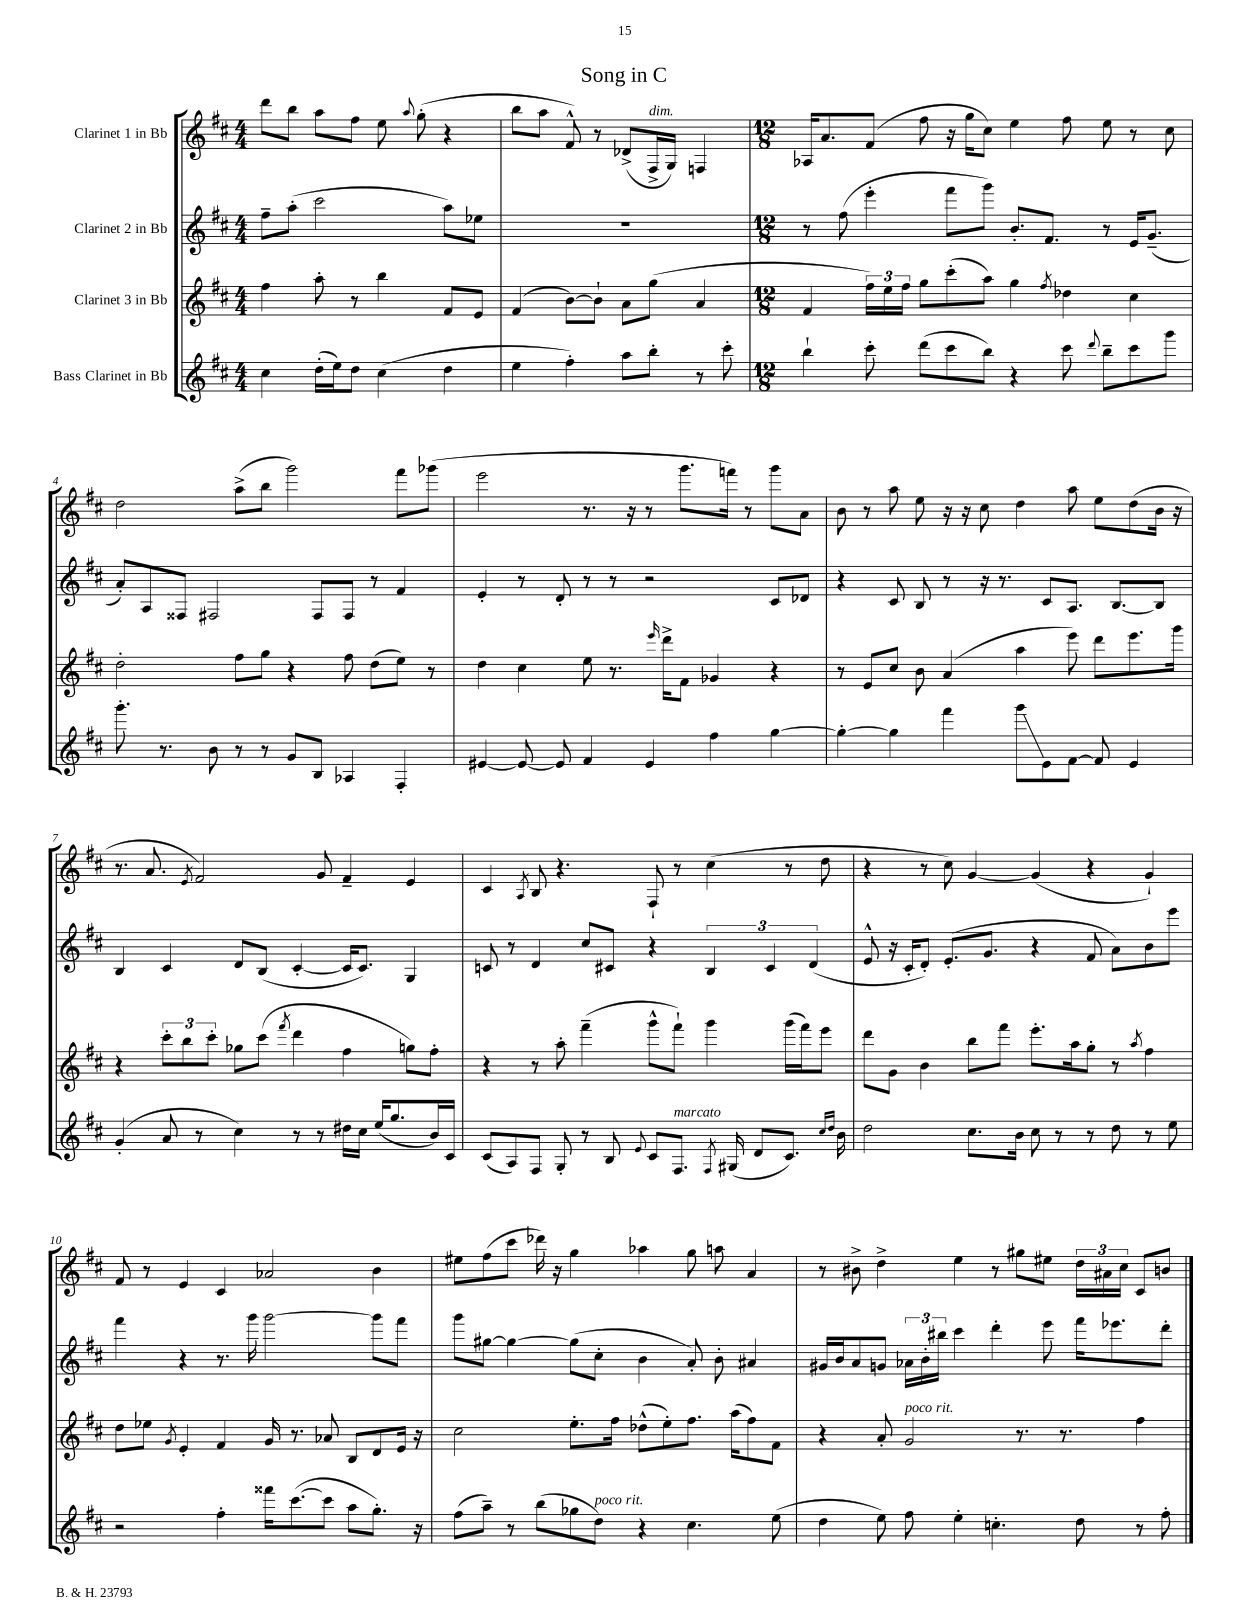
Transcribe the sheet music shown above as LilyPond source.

\header { title = "Song in C" }
<<
\new StaffGroup <<
\new Staff = "s0" \with { instrumentName = "Clarinet 1 in Bb" } {
    \clef treble \key d \major \numericTimeSignature \time 4/4
    \autoBeamOff d'''8[ b''8] a''8[ fis''8] e''8 \appoggiatura { a''8 } g''8-.( r4 |
    b''8[ a''8] fis'8-^) r8 des'8[->( fis16->^\markup { \italic "dim." } g16]) f4 |
    \numericTimeSignature \time 12/8 aes16[ a'8. fis'8]( fis''8 r16 g''16[ cis''8]) e''4 fis''8 e''8 r8 cis''8 |
    d''2 a''8[->( b''8] g'''2) fis'''8[ ges'''8]( |
    e'''2 r8. r16 r8 g'''8.[ f'''16]) r8 g'''8[ a'8] |
    b'8 r8 a''8 e''8 r16 r16 cis''8 d''4 a''8 e''8[ d''8( b'16] r16 |
    r8. a'8. \acciaccatura { e'8 } fis'2) g'8 fis'4-- e'4 |
    cis'4 \acciaccatura { a8 } b8 r4. fis8-! r8 cis''4( r8 d''8 |
    r4 r8 cis''8) g'4~ g'4( r4 g'4-!) |
    fis'8 r8 e'4 cis'4 aes'2 b'4 |
    eis''8[ fis''8( cis'''8] des'''16) r16 g''4 aes''4 g''8 a''8 a'4 |
    r8 bis'8-> d''4-> e''4 r8 gis''8[ eis''8] \tuplet 3/2 { d''16[ ais'16 cis''16] } cis'8[ b'8] \bar "|." |
}
\new Staff = "s1" \with { instrumentName = "Clarinet 2 in Bb" } {
    \clef treble \key d \major \numericTimeSignature \time 4/4
    \autoBeamOff fis''8[-- a''8]-.( cis'''2 a''8[) ees''8] |
    R1 |
    \numericTimeSignature \time 12/8 r8 fis''8( e'''4-. fis'''8[ g'''8]) b'8.[-. fis'8.] r8 e'16[ g'8.]--( |
    a'8[-.) a8 fisis8] fis2 fis8[ fis8] r8 fis'4 |
    e'4-. r8 d'8-. r8 r8 r2 cis'8[ des'8] |
    r4 cis'8 b8 r8 r16 r8. cis'8[ a8.] b8.[~ b8] |
    b4 cis'4 d'8[ b8]( cis'4~-. cis'16[ cis'8.]) g4 |
    c'8 r8 d'4 cis''8[ cis'8] r4 \tuplet 3/2 { b4 cis'4 d'4( } |
    e'8-^ r16 cis'16[-. d'8]-.) e'8.[-.( g'8.] r4 fis'8 a'8[) b'8 e'''8] |
    fis'''4 r4 r8. g'''16 g'''2~ g'''8[ fis'''8] |
    g'''8[ gis''8]~ gis''4~ gis''8[( cis''8]-. b'4 a'8-.) b'8-. ais'4 |
    gis'16[ b'16 a'8 g'8] \tuplet 3/2 { aes'16[ b'16-. bis''16] } cis'''4 d'''4-. e'''8 fis'''16[ ees'''8. d'''8]-. \bar "|." |
}
\new Staff = "s2" \with { instrumentName = "Clarinet 3 in Bb" } {
    \clef treble \key d \major \numericTimeSignature \time 4/4
    \autoBeamOff fis''4 a''8-. r8 b''4 fis'8[ e'8] |
    fis'4( b'8[~) b'8]-! a'8[ g''8]( a'4 |
    \numericTimeSignature \time 12/8 fis'4 \tuplet 3/2 { fis''16[) e''16 fis''16] } g''8[ cis'''8-.( a''8]) g''4 \acciaccatura { fis''8 } des''4 cis''4 |
    d''2-. fis''8[ g''8] r4 fis''8 d''8[( e''8]) r8 |
    d''4 cis''4 e''8 r8. \grace { e'''16 } d'''16[-> fis'8] ges'4 r4 |
    r8 e'8[ cis''8] b'8 a'4( a''4 e'''8) d'''8[ e'''8. g'''16] |
    r4 \tuplet 3/2 { cis'''8[-. b''8 cis'''8]-. } ges''8[ cis'''8]( \acciaccatura { fis'''8 } d'''4 fis''4 g''8[) fis''8]-. |
    r4 r8 a''8-. fis'''4--( g'''8[-^ fis'''8]-!) g'''4 g'''16[( fis'''16) e'''8] |
    d'''8[ g'8] b'4 b''8[ fis'''8] e'''8.[-. a''16 g''8]-. r8 \acciaccatura { a''8 } fis''4 |
    d''8[ ees''8] \acciaccatura { g'8 } e'4-. fis'4 g'16 r8. aes'8 b8[ d'8 e'16] r16 |
    cis''2 e''8.[-. fis''16] des''8[-^( e''8-.) fis''8.] a''16[( fis''8) fis'8] |
    r4 a'8-. g'2^\markup { \italic "poco rit." } r8. r8. fis''4 \bar "|." |
}
\new Staff = "s3" \with { instrumentName = "Bass Clarinet in Bb" } {
    \clef treble \key d \major \numericTimeSignature \time 4/4
    \autoBeamOff cis''4 d''16[-.( e''16) d''8] cis''4( d''4 |
    e''4 fis''4-.) a''8[ b''8]-. r8 cis'''8-. |
    \numericTimeSignature \time 12/8 b''4-! cis'''8-. d'''8[( cis'''8 b''8]) r4 cis'''8 \appoggiatura { d'''8 } b''8[-- cis'''8 g'''8] |
    g'''8.-. r8. b'8 r8 r8 g'8[ b8] aes4 fis4-. |
    eis'4~ eis'8~ eis'8 fis'4 eis'4 fis''4 g''4~ |
    g''4~-. g''4 fis'''4 g'''8[\glissando e'8 fis'8]~ fis'8 e'4 |
    g'4-.( a'8 r8 cis''4) r8 r8 dis''16[ cis''16] e''16[( g''8. b'16) cis'16] |
    cis'8[( a8) fis8] g8-. r8 b8 \appoggiatura { e'8 } cis'8[ fis8.]^\markup { \italic "marcato" } \acciaccatura { fis8 } gis16( d'8[ cis'8.]) \grace { cis''16[ d''16] } b'16 |
    d''2 cis''8.[ b'16] cis''8 r8 r8 d''8 r8 e''8 |
    r2 fis''4-. fisis'''16[ cis'''8.~( cis'''8] a''8[ g''8.]-.) r16 |
    fis''8[( a''8]--) r8 b''8[( ges''8 d''8]^\markup { \italic "poco rit." }) r4 cis''4. e''8( |
    d''4 e''8) fis''8 e''4-. c''4.-. d''8 r8 fis''8-. \bar "|." |
}
>>
>>
